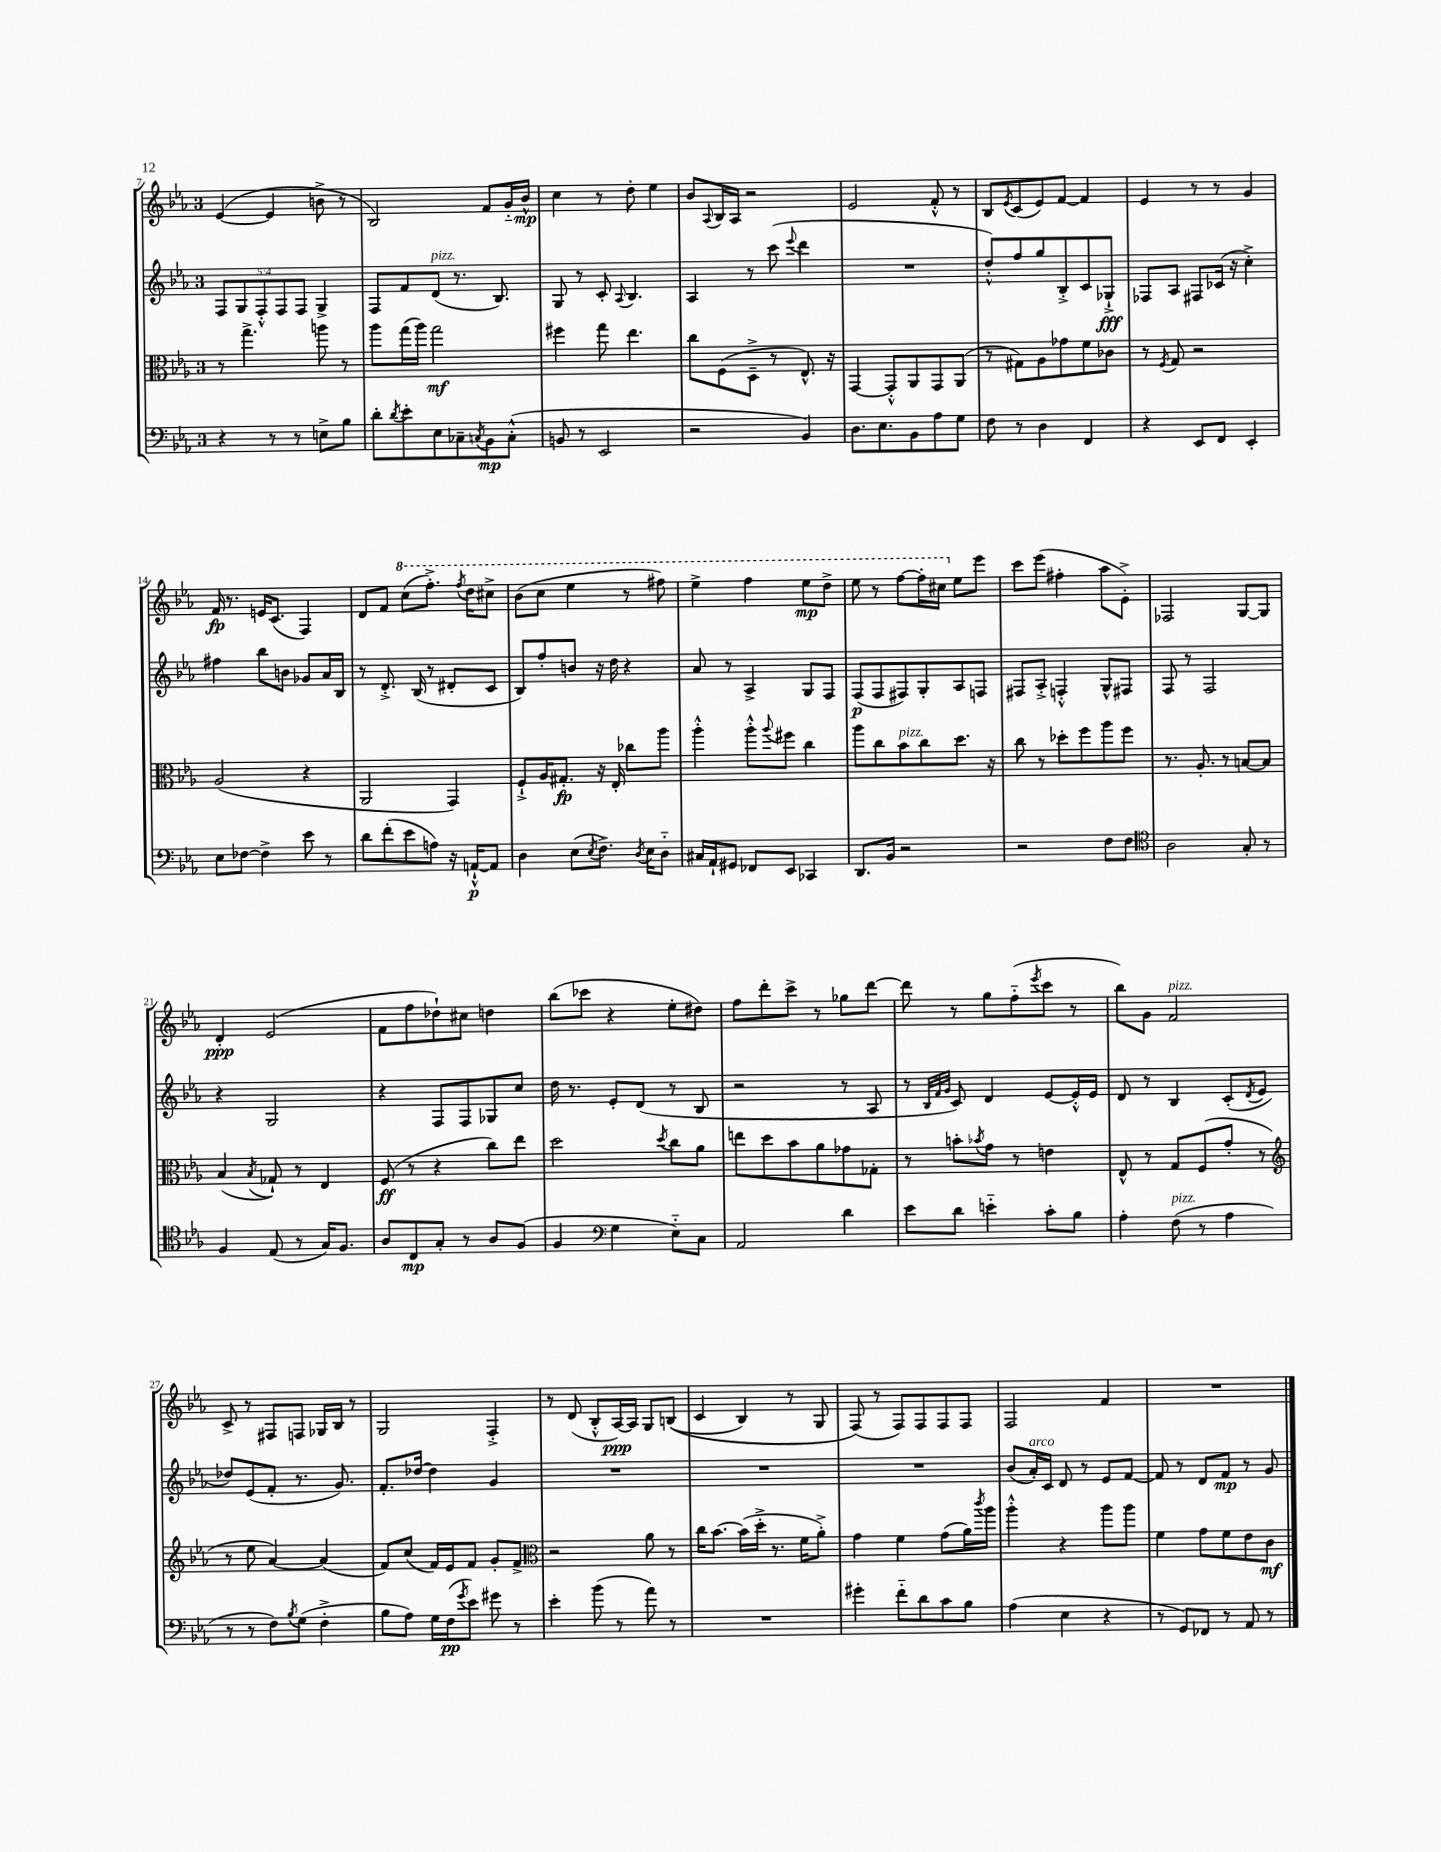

**kern	**dynam	**kern	**dynam	**kern	**dynam	**kern	**dynam
*part4	*part4	*part3	*part3	*part2	*part2	*part1	*part1
*staff4	*staff4	*staff3	*staff3	*staff2	*staff2	*staff1	*staff1
*clefF4	*	*clefC3	*	*clefG2	*	*clefG2	*
*k[b-e-a-]	*	*k[b-e-a-]	*	*k[b-e-a-]	*	*k[b-e-a-]	*
*M3/4	*	*M3/4	*	*M3/4	*	*M3/4	*
=7	=7	=7	=7	=7	=7	=7	=7
4r	.	8r	.	10F/L	.	([4e-/	.
.	.	.	.	10G/	.	.	.
.	.	4.gg^\	.	.	.	.	.
.	.	.	.	10F'^^/	.	.	.
8r	.	.	.	.	.	4e-/]	.
.	.	.	.	10F/	.	.	.
8r	.	.	.	.	.	.	.
.	.	.	.	10F/J	.	.	.
8En^\L	.	8aan\	.	4G^/	.	8bn^\	.
8B-\J	.	8r	.	.	.	8r	.
=8	=8	=8	=8	=8	=8	=8	=8
8d'\L	.	8aa-\L	.	8F/L	.	2B-/)	.
8qd/	.	.	.	.	.	.	.
8e-'\	.	(16gg\L	.	8f/	.	.	.
.	.	16aa-\JJ)	.	.	.	.	.
!	!	!	!	!LO:TX:a:i:t=pizz.	!	!	!
8E-\	.	2gg\	mf	(8d/J	.	.	.
8C-X~\	.	.	.	8.r	.	.	.
8qCn/	.	.	.	.	.	.	.
8BB-\	mp	.	.	.	.	8f/L	.
.	.	.	.	8.B-/)	.	.	.
(8C'^^\J	.	.	.	.	.	16g/L	.
.	.	.	.	.	.	16b-^^/JJ	mp
=9	=9	=9	=9	=9	=9	=9	=9
8BBn/	.	4ff#X\	.	8G/	.	4cc\	.
8r	.	.	.	8r	.	.	.
2EE-/	.	8gg\	.	8c'/	.	8r	.
.	.	.	.	8qqA-/	.	.	.
.	.	4.ee-\	.	4.B-/	.	8dd'\	.
.	.	.	.	.	.	4ee-\	.
=10	=10	=10	=10	=10	=10	=10	=10
2r	.	8cc\L	.	4A-/	.	8b-/L	.
.	.	.	.	.	.	8qqA-/	.
.	.	(8F\	.	.	.	16B-/L	.
.	.	.	.	.	.	16A-/JJ	.
.	.	8D~^\J	.	8r	.	2r	.
.	.	8r	.	(8ccc\	.	.	.
.	.	.	.	8qqeee-/	.	.	.
4BB-/)	.	8.E-^^/)	.	4ddd\	.	.	.
.	.	16r	.	.	.	.	.
=11	=11	=11	=11	=11	=11	=11	=11
8.D\L	.	[4GG/	.	2.r	.	2e-/	.
8.E-\	.	.	.	.	.	.	.
.	.	8GG'^^/L]	.	.	.	.	.
8BB-\	.	8AA-/	.	.	.	.	.
8A-\	.	8GG/	.	.	.	8f'^^/	.
8G\J	.	(8AA-/J	.	.	.	8r	.
=12	=12	=12	=12	=12	=12	=12	=12
8F\	.	8r	.	8dd'^^/L)	.	8B-/L	.
.	.	.	.	.	.	8qe-/	.
8r	.	8G#X\L)	.	8ff/	.	(8c/	.
4D\	.	8A-\	.	8gg/	.	8e-/)	.
.	.	8g-X\	.	8B-'^/	.	[8f/J	.
4FF/	.	8f\	.	8c/	.	4f/]	.
.	.	8c-X\J	.	8G-X`^/J	fff	.	.
=13	=13	=13	=13	=13	=13	=13	=13
4r	.	8r	.	8F-X/L	.	4e-/	.
.	.	8qF/	.	.	.	.	.
.	.	8G/	.	8A-/J	.	.	.
8EE-/L	.	2r	.	8F#X/L	.	8r	.
8FF/J	.	.	.	(16c-X/Jk	.	8r	.
.	.	.	.	16r	.	.	.
4EE-'/	.	.	.	4cc'^\)	.	4g/	.
!!LO:LB:g=z
=14	=14	=14	=14	=14	=14	=14	=14
8E-\L	.	(2A-/	.	4ff#X\	.	16f/	fp
.	.	.	.	.	.	8.r	.
[8F-X\J	.	.	.	.	.	.	.
4F-^\]	.	.	.	8bb-\L	.	16en/KL	.
.	.	.	.	.	.	(8.c/J	.
.	.	.	.	8bn\J	.	.	.
8e-\	.	4r	.	8g-X/L	.	4F/)	.
8r	.	.	.	16a-/L	.	.	.
.	.	.	.	16B-/JJ	.	.	.
=15	=15	=15	=15	=15	=15	=15	=15
8d\L	.	2AA-/	.	8r	.	8d/L	.
(8f'\	.	.	.	8.d'^/	.	8f/J	.
*	*	*	*	*	*	*8va	*
8e-\	.	.	.	.	.	(8ccc\L	.
.	.	.	.	(16B-/	.	.	.
8An\J)	.	.	.	8r	.	8.fff'^\J)	.
16r	.	4GG/)	.	8d#X'/L	.	.	.
.	.	.	.	.	.	8qfff/	.
[16AAn`^^/KL	p	.	.	.	.	16ddd\KL	.
8AA/J]	.	.	.	8c/J	.	8ccc#X^\J	.
=16	=16	=16	=16	=16	=16	=16	=16
4D\	.	8F`^/L	.	8B-/L)	.	(8bb-\L	.
.	.	16A-/K	.	8ff'/	.	8ccc\J	.
.	.	8.G#X'/J	fp	.	.	.	.
(8E-\L	.	.	.	8bn/J	.	4eee-\	.
8qE-/	.	.	.	.	.	.	.
8.F^\J)	.	16r	.	16r	.	.	.
.	.	16E-'/	.	16dd\	.	.	.
.	.	8cc-X\L	.	4r	.	8r	.
8qD/	.	.	.	.	.	.	.
16E-\KL	.	.	.	.	.	.	.
8D\J	.	8aa-\J	.	.	.	8fff#X\)	.
=17	=17	=17	=17	=17	=17	=17	=17
16C#X/LL	.	4aa-'^^\	.	8a-/	.	4eee-^\	.
16AA-`/J	.	.	.	.	.	.	.
8GG#X/J	.	.	.	8r	.	.	.
8FF-X/L	.	8aa-'^^\L	.	4A-^/	.	4fff\	.
.	.	8qqaa-/	.	.	.	.	.
8EE-/J	.	8ff#X\J	.	.	.	.	.
4CC-X/	.	4cc\	.	8G/L	.	8eee-\L	mp
.	.	.	.	8F/J	.	8ddd^\J	.
=18	=18	=18	=18	=18	=18	=18	=18
8.DD/L	.	8aa-\L	.	(8F/L	p	8eee-\	.
.	.	8cc\	.	8F/	.	8r	.
16BB-/Jk	.	.	.	.	.	.	.
!	!	!LO:TX:a:i:t=pizz.	!	!	!	!	!
2r	.	8b-\	.	8F#X/)	.	[8fff\L	.
.	.	8cc\	.	8G'/	.	16fff'\L]	.
.	.	.	.	.	.	16ccc#X\JJ	.
*	*	*	*	*	*	*X8va	*
.	.	8.dd\J	.	8A-/	.	8ee-\L	.
.	.	.	.	8Fn/J	.	8eee-\J	.
.	.	16r	.	.	.	.	.
=19	=19	=19	=19	=19	=19	=19	=19
2r	.	8cc\	.	8F#X/L	.	8ccc\L	.
.	.	8r	.	8A-'^/J	.	(8eee-\J	.
.	.	8dd-X'\L	.	4Fn'^^/	.	4ff#X'\	.
.	.	8ff\	.	.	.	.	.
8F\L	.	8aa-\	.	8G^^/L	.	8aa-\L	.
8F\J	.	8ff\J	.	8F#X/J	.	8e-'^\J)	.
=20	=20	=20	=20	=20	=20	=20	=20
*clefC4	*	*	*	*	*	*	*
2A-\	.	8.r	.	8F/	.	2F-X/	.
.	.	.	.	8r	.	.	.
.	.	8.A-'/	.	.	.	.	.
.	.	.	.	2F/	.	.	.
.	.	8r	.	.	.	.	.
8G'/	.	[8Bn/L	.	.	.	[8G/L	.
8r	.	8B/J]	.	.	.	8G/J]	.
!!LO:LB:g=z
=21	=21	=21	=21	=21	=21	=21	=21
4F/	.	(4B-/	.	4r	.	4d'/	ppp
.	.	8qB-/	.	.	.	.	.
(8E-/	.	8G-X`/)	.	2G/	.	(2e-/	.
8r	.	8r	.	.	.	.	.
16G/KL)	.	4E-/	.	.	.	.	.
8.F/J	.	.	.	.	.	.	.
=22	=22	=22	=22	=22	=22	=22	=22
8A-/L	.	(8F/	ff	4r	.	8f\L	.
8C/	mp	8r	.	.	.	8ff\	.
8G'/J	.	4r	.	8F/L	.	8dd-X`\)	.
8r	.	.	.	8F/	.	8cc#X\J	.
8A-/L	.	8cc\L)	.	8G-X/	.	4ddn\	.
(8F/J	.	8ee-\J	.	8cc/J	.	.	.
=23	=23	=23	=23	=23	=23	=23	=23
4F/	.	2dd\	.	16dd\	.	(8bb-\L	.
.	.	.	.	8.r	.	.	.
.	.	.	.	.	.	8ccc-X\J	.
*clefF4	*	*	*	*	*	*	*
4G\	.	.	.	8e-'/L	.	4r	.
.	.	.	.	(8d/J	.	.	.
.	.	8qdd/	.	.	.	.	.
8E-\L)	.	8cc\L	.	8r	.	8ee-'\L	.
8C\J	.	8a-\J	.	8B-/	.	8dd#X\J)	.
=24	=24	=24	=24	=24	=24	=24	=24
2AA-/	.	8een\L	.	2r	.	8ff\L	.
.	.	8dd\	.	.	.	8ddd'\	.
.	.	8b-\	.	.	.	8ccc^\J	.
.	.	8a-\	.	.	.	8r	.
4d\	.	8g-X\	.	8r	.	8gg-X\L	.
.	.	8G-X'\J	.	8A-/	.	[8ddd\J	.
=25	=25	=25	=25	=25	=25	=25	=25
8e-\L	.	8r	.	8r	.	8ddd\]	.
.	.	.	.	32qqB-/LLL	.	.	.
.	.	.	.	32qqf/	.	.	.
.	.	.	.	32qqg/JJJ	.	.	.
8d\J	.	8bn'\L	.	8c/)	.	8r	.
.	.	8qb-X/	.	.	.	.	.
4en\	.	8g\J	.	4d/	.	8gg\L	.
.	.	8r	.	.	.	(8ff\	.
.	.	.	.	.	.	8qeee-/	.
8c'\L	.	4en\	.	[8e-/L	.	8ccc\J	.
8B-\J	.	.	.	16e-'^^/L]	.	8r	.
.	.	.	.	16e-/JJ	.	.	.
=26	=26	=26	=26	=26	=26	=26	=26
4A-'\	.	8E-^^/	.	8d/	.	8bb-\L)	.
.	.	8r	.	8r	.	8g\J	.
!	!	!	!	!	!	!LO:TX:a:i:t=pizz.	!
!LO:TX:a:i:t=pizz.	!	!	!	!	!	!	!
(8F\	.	8G/L	.	4B-/	.	2f/	.
8r	.	(8F/	.	.	.	.	.
4A-\	.	8g'/J	.	(8c'/L	.	.	.
.	.	.	.	8qd/	.	.	.
.	.	8r	.	8e-/J	.	.	.
!!LO:LB:g=z
=27	=27	=27	=27	=27	=27	=27	=27
*	*	*clefG2	*	*	*	*	*
8r	.	8r	.	8dd-X/L)	.	8c^/	.
8r	.	8ee-\	.	(8e-/	.	8r	.
8F\L)	.	[4a-/)	.	8f'/J	.	8F#X/L	.
8qB-/	.	.	.	.	.	.	.
(8G\J	.	.	.	8.r	.	8Fn/J	.
4F'^\	.	(4a-/]	.	.	.	16G-X/LL	.
.	.	.	.	8.g/)	.	16B-/JJ	.
.	.	.	.	.	.	8r	.
=28	=28	=28	=28	=28	=28	=28	=28
8B-\L	.	8f/L)	.	8.f'/L	.	2G/	.
8A-\J)	.	(8cc/J	.	.	.	.	.
.	.	.	.	[16dd-X/Jk	.	.	.
16G\LL	.	16f/LL)	.	4dd-\]	.	.	.
(16F\J	pp	16e-/J	.	.	.	.	.
8qg/	.	.	.	.	.	.	.
8e-\J)	.	8f/J	.	.	.	.	.
8g#X\	.	8g'/L	.	4g/	.	4F'^/	.
8r	.	8f^/J	.	.	.	.	.
=29	=29	=29	=29	=29	=29	=29	=29
*	*	*clefC3	*	*	*	*	*
4e-'\	.	2r	.	2.r	.	8r	.
.	.	.	.	.	.	(8d/	.
(8b-\	.	.	.	.	.	8B-'^^/L	.
8r	.	.	.	.	.	[16A-/L)	ppp
.	.	.	.	.	.	16A-/JJ]	.
8a-\)	.	8a-\	.	.	.	8G/L	.
8r	.	8r	.	.	.	((8Bn/J	.
=30	=30	=30	=30	=30	=30	=30	=30
2.r	.	16cc\KL	.	2.r	.	4c/	.
.	.	[8.b-\J	.	.	.	.	.
.	.	(16b-\LL]	.	.	.	4B-/)	.
.	.	16dd'^\JJ	.	.	.	.	.
.	.	8.r	.	.	.	.	.
.	.	.	.	.	.	8r	.
.	.	16f\KL	.	.	.	.	.
.	.	8a-'^\J)	.	.	.	8G/	.
=31	=31	=31	=31	=31	=31	=31	=31
4g#X'\	.	4g\	.	2.r	.	(8F/)	.
.	.	.	.	.	.	8r	.
8f\L	.	4f\	.	.	.	8F/L)	.
8d\	.	.	.	.	.	8F/	.
8c\	.	(8g\L	.	.	.	8F/	.
8B-\J	.	16a-\L)	.	.	.	8F/J	.
.	.	8qccc/	.	.	.	.	.
.	.	16aa-\JJ	.	.	.	.	.
=32	=32	=32	=32	=32	=32	=32	=32
(4A-\	.	4aa-'^^\	.	(8b-/L	.	2F/	.
!	!	!	!	!LO:TX:a:i:t=arco	!	!	!
.	.	.	.	16a-'/L)	.	.	.
.	.	.	.	16c/JJ	.	.	.
4E-\	.	4r	.	8d/	.	.	.
.	.	.	.	8r	.	.	.
4r	.	8aa-\L	.	8e-/L	.	4f/	.
.	.	8aa-\J	.	[8f/J	.	.	.
=33	=33	=33	=33	=33	=33	=33	=33
8r	.	4f\	.	8f/]	.	2.r	.
8GG/L)	.	.	.	8r	.	.	.
8FF-X/J	.	8g\L	.	8d/L	.	.	.
8r	.	8f\	.	8f/J	mp	.	.
8AA-/	.	8e-\	.	8r	.	.	.
8r	.	8c\J	mf	8g/	.	.	.
==	==	==	==	==	==	==	==
*-	*-	*-	*-	*-	*-	*-	*-
